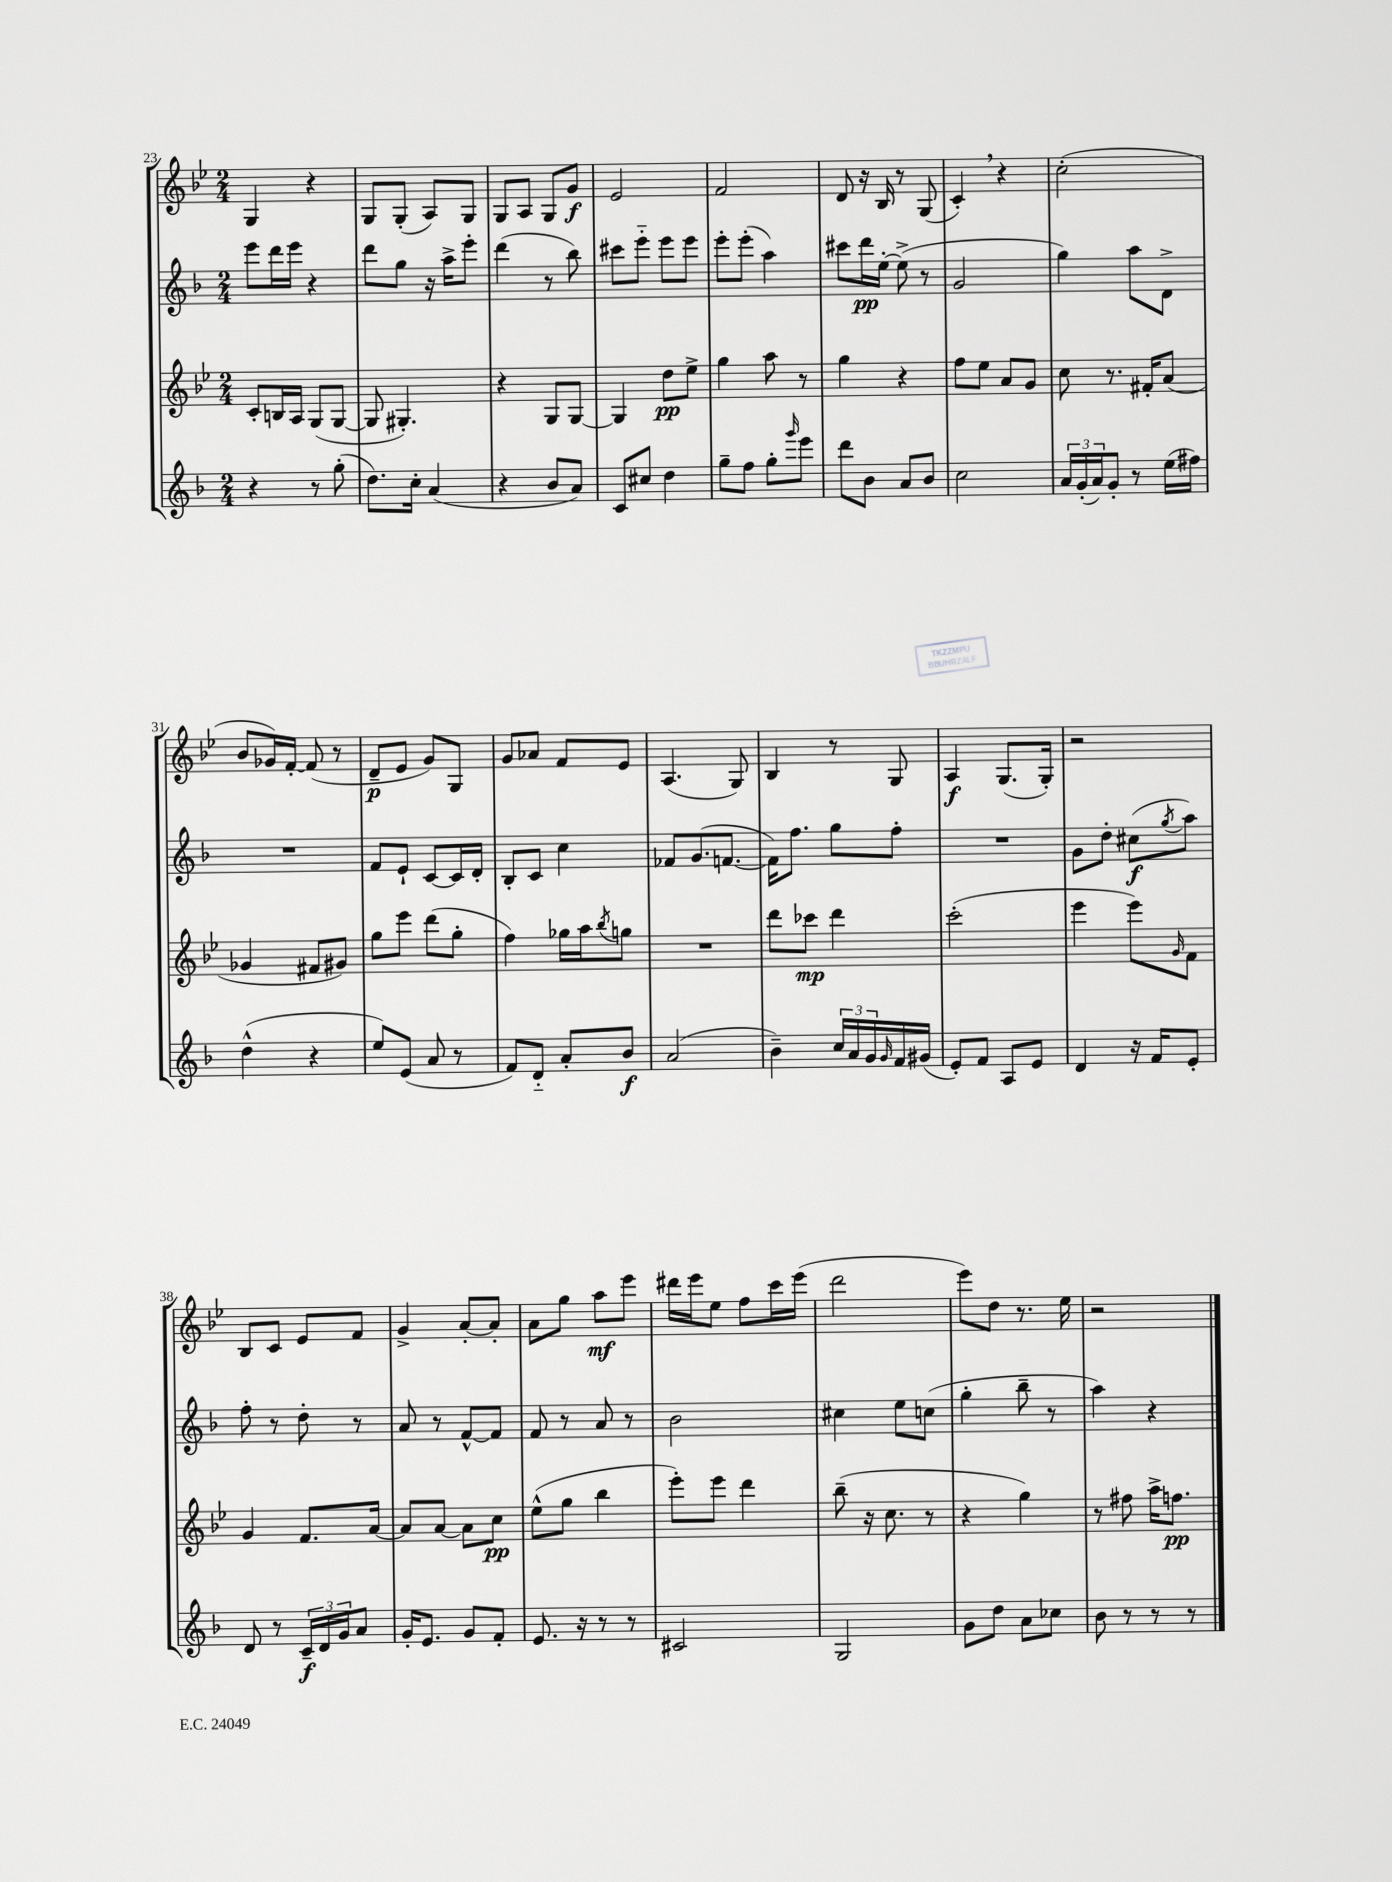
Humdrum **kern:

**kern	**dynam	**kern	**dynam	**kern	**dynam	**kern	**dynam
*part4	*part4	*part3	*part3	*part2	*part2	*part1	*part1
*staff4	*staff4	*staff3	*staff3	*staff2	*staff2	*staff1	*staff1
*clefG2	*	*clefG2	*	*clefG2	*	*clefG2	*
*k[b-]	*	*k[b-e-]	*	*k[b-]	*	*k[b-e-]	*
*M2/4	*	*M2/4	*	*M2/4	*	*M2/4	*
=23	=23	=23	=23	=23	=23	=23	=23
4r	.	8c'/L	.	8eee\L	.	4G/	.
.	.	16Bn/L	.	16ddd\L	.	.	.
.	.	16A/JJ	.	16eee\JJ	.	.	.
8r	.	(8G/L	.	4r	.	4r	.
(8gg'\	.	[8G/J	.	.	.	.	.
=24	=24	=24	=24	=24	=24	=24	=24
8.dd\L)	.	8G/]	.	8ddd\L	.	8G/L	.
.	.	4.G#X'/)	.	8gg\J	.	(8G'/J	.
16cc'\Jk	.	.	.	.	.	.	.
(4a/	.	.	.	16r	.	8A/L)	.
.	.	.	.	16aa^\KL	.	.	.
.	.	.	.	8eee'\J	.	8G/J	.
=25	=25	=25	=25	=25	=25	=25	=25
4r	.	4r	.	(4ddd\	.	8G/L	.
.	.	.	.	.	.	8A/J	.
8b-/L	.	8G/L	.	8r	.	8G/L	.
8a/J)	.	[8G/J	.	8bb-\)	.	8g/J	f
=26	=26	=26	=26	=26	=26	=26	=26
8c/L	.	4G/]	.	8ccc#X\L	.	2e-/	.
8cc#X/J	.	.	.	8eee\J	.	.	.
4dd\	.	8dd\L	pp	8eee\L	.	.	.
.	.	8ee-^\J	.	8eee\J	.	.	.
=27	=27	=27	=27	=27	=27	=27	=27
8gg~\L	.	4gg\	.	8eee'\L	.	2f/	.
8ff\J	.	.	.	(8eee'\J	.	.	.
8gg'\L	.	8aa\	.	4aa\)	.	.	.
16qqggg/	.	.	.	.	.	.	.
8eee\J	.	8r	.	.	.	.	.
=28	=28	=28	=28	=28	=28	=28	=28
8ddd\L	.	4gg\	.	8ccc#X\L	.	8d/	.
8b-\J	.	.	.	16ddd\L	pp	16r	.
.	.	.	.	[16ee'\JJ	.	16B-/	.
8a/L	.	4r	.	(8ee^\]	.	8r	.
8b-/J	.	.	.	8r	.	(8G/	.
=29	=29	=29	=29	=29	=29	=29	=29
2cc\	.	8ff\L	.	2g/	.	4c',/)	.
.	.	8ee-\J	.	.	.	.	.
.	.	8a/L	.	.	.	4r	.
.	.	8g/J	.	.	.	.	.
=30	=30	=30	=30	=30	=30	=30	=30
24a/LL	.	8cc\	.	4gg\)	.	(2cc'\	.
(24g'/	.	.	.	.	.	.	.
24a/J)	.	.	.	.	.	.	.
8g'/J	.	8.r	.	.	.	.	.
8r	.	.	.	8aa\L	.	.	.
.	.	16f#X'/KL	.	.	.	.	.
(16ee\LL	.	(8a/J	.	8d^\J	.	.	.
16ff#X\JJ)	.	.	.	.	.	.	.
!!LO:LB:g=z
=31	=31	=31	=31	=31	=31	=31	=31
(4dd^^\	.	4g-X/	.	2r	.	8b-/L	.
.	.	.	.	.	.	16g-X/L)	.
.	.	.	.	.	.	[16f'/JJ	.
4r	.	8f#X/L	.	.	.	(8f/]	.
.	.	8g#X/J)	.	.	.	8r	.
=32	=32	=32	=32	=32	=32	=32	=32
8ee/L)	.	8gg\L	.	8f/L	.	8d~/L	p
(8e/J	.	8eee-\J	.	8e`/J	.	8e-/J	.
8a/	.	(8ddd\L	.	[8c/L	.	8g/L)	.
8r	.	8gg'\J	.	16c/L]	.	8G/J	.
.	.	.	.	16d'/JJ	.	.	.
=33	=33	=33	=33	=33	=33	=33	=33
8f/L)	.	4ff\)	.	8B-'/L	.	8g/L	.
8d/J	.	.	.	8c/J	.	8a-X/J	.
8a'/L	.	16gg-X\LL	.	4cc\	.	8f/L	.
.	.	16aa\J	.	.	.	.	.
.	.	8qbb-/	.	.	.	.	.
8b-/J	f	8ggn\J	.	.	.	8e-/J	.
=34	=34	=34	=34	=34	=34	=34	=34
(2a/	.	2r	.	8f-X/L	.	(4.A/	.
.	.	.	.	(8.g/	.	.	.
.	.	.	.	[8.fn/J	.	.	.
.	.	.	.	.	.	8G/)	.
=35	=35	=35	=35	=35	=35	=35	=35
4b-~\)	.	8ddd\L	.	16f\KL])	.	4B-/	.
.	.	.	.	8.ff\J	.	.	.
.	.	8ccc-X\J	mp	.	.	.	.
24cc/LL	.	4ddd\	.	8gg\L	.	8r	.
24a/	.	.	.	.	.	.	.
24g/	.	.	.	.	.	.	.
16qqg/	.	.	.	.	.	.	.
16f/	.	.	.	8ff'\J	.	8G/	.
(16g#X/JJ	.	.	.	.	.	.	.
=36	=36	=36	=36	=36	=36	=36	=36
8e'/L)	.	(2ccc'\	.	2r	.	4A/	f
8f/J	.	.	.	.	.	.	.
8A/L	.	.	.	.	.	(8.G/L	.
8e/J	.	.	.	.	.	.	.
.	.	.	.	.	.	16G'/Jk)	.
=37	=37	=37	=37	=37	=37	=37	=37
4d/	.	4eee-\	.	8g\L	.	2r	.
.	.	.	.	8dd'\J	.	.	.
16r	.	8eee-\L)	.	(8cc#X\L	f	.	.
16f/KL	.	.	.	.	.	.	.
.	.	16qqg/	.	8qgg/	.	.	.
8e'/J	.	8f\J	.	8aa\J)	.	.	.
!!LO:LB:g=z
=38	=38	=38	=38	=38	=38	=38	=38
8d/	.	4g/	.	8ff'\	.	8B-/L	.
8r	.	.	.	8r	.	8c/J	.
24c~/LL	f	8.f/L	.	8dd'\	.	8e-/L	.
24d/	.	.	.	.	.	.	.
24g/J	.	.	.	.	.	.	.
8a/J	.	.	.	8r	.	8f/J	.
.	.	[16a/Jk	.	.	.	.	.
=39	=39	=39	=39	=39	=39	=39	=39
16g'/KL	.	8a/L]	.	8a/	.	4g^/	.
8.e/J	.	.	.	.	.	.	.
.	.	[8a/J	.	8r	.	.	.
8g/L	.	8a\L]	.	[8f^^/L	.	[8a'/L	.
8f'/J	.	8cc\J	pp	8f/J]	.	8a'/J]	.
=40	=40	=40	=40	=40	=40	=40	=40
8.e/	.	(8ee-^^\L	.	8f/	.	8a\L	.
.	.	8gg\J	.	8r	.	8gg\J	.
16r	.	.	.	.	.	.	.
8r	.	4bb-\	.	8a/	.	8aa\L	mf
8r	.	.	.	8r	.	8eee-\J	.
=41	=41	=41	=41	=41	=41	=41	=41
2c#X/	.	8eee-'\L)	.	2b-\	.	16ddd#X\LL	.
.	.	.	.	.	.	16eee-\J	.
.	.	8eee-\J	.	.	.	8ee-\J	.
.	.	4ddd\	.	.	.	8ff\L	.
.	.	.	.	.	.	16ccc\L	.
.	.	.	.	.	.	(16eee-\JJ	.
=42	=42	=42	=42	=42	=42	=42	=42
2G/	.	(8bb-~\	.	4cc#X\	.	2ddd\	.
.	.	16r	.	.	.	.	.
.	.	8.cc\	.	.	.	.	.
.	.	.	.	8ee\L	.	.	.
.	.	8r	.	(8ccn\J	.	.	.
=43	=43	=43	=43	=43	=43	=43	=43
8g\L	.	4r	.	4gg'\	.	8eee-\L)	.
8dd\J	.	.	.	.	.	8dd\J	.
8a\L	.	4gg\)	.	8bb-~\	.	8.r	.
8cc-X\J	.	.	.	8r	.	.	.
.	.	.	.	.	.	16ee-\	.
=44	=44	=44	=44	=44	=44	=44	=44
8b-\	.	8r	.	4aa\)	.	2r	.
8r	.	8ff#X\	.	.	.	.	.
8r	.	16aa^\KL	.	4r	.	.	.
.	.	8.ffn\J	pp	.	.	.	.
8r	.	.	.	.	.	.	.
==	==	==	==	==	==	==	==
*-	*-	*-	*-	*-	*-	*-	*-
